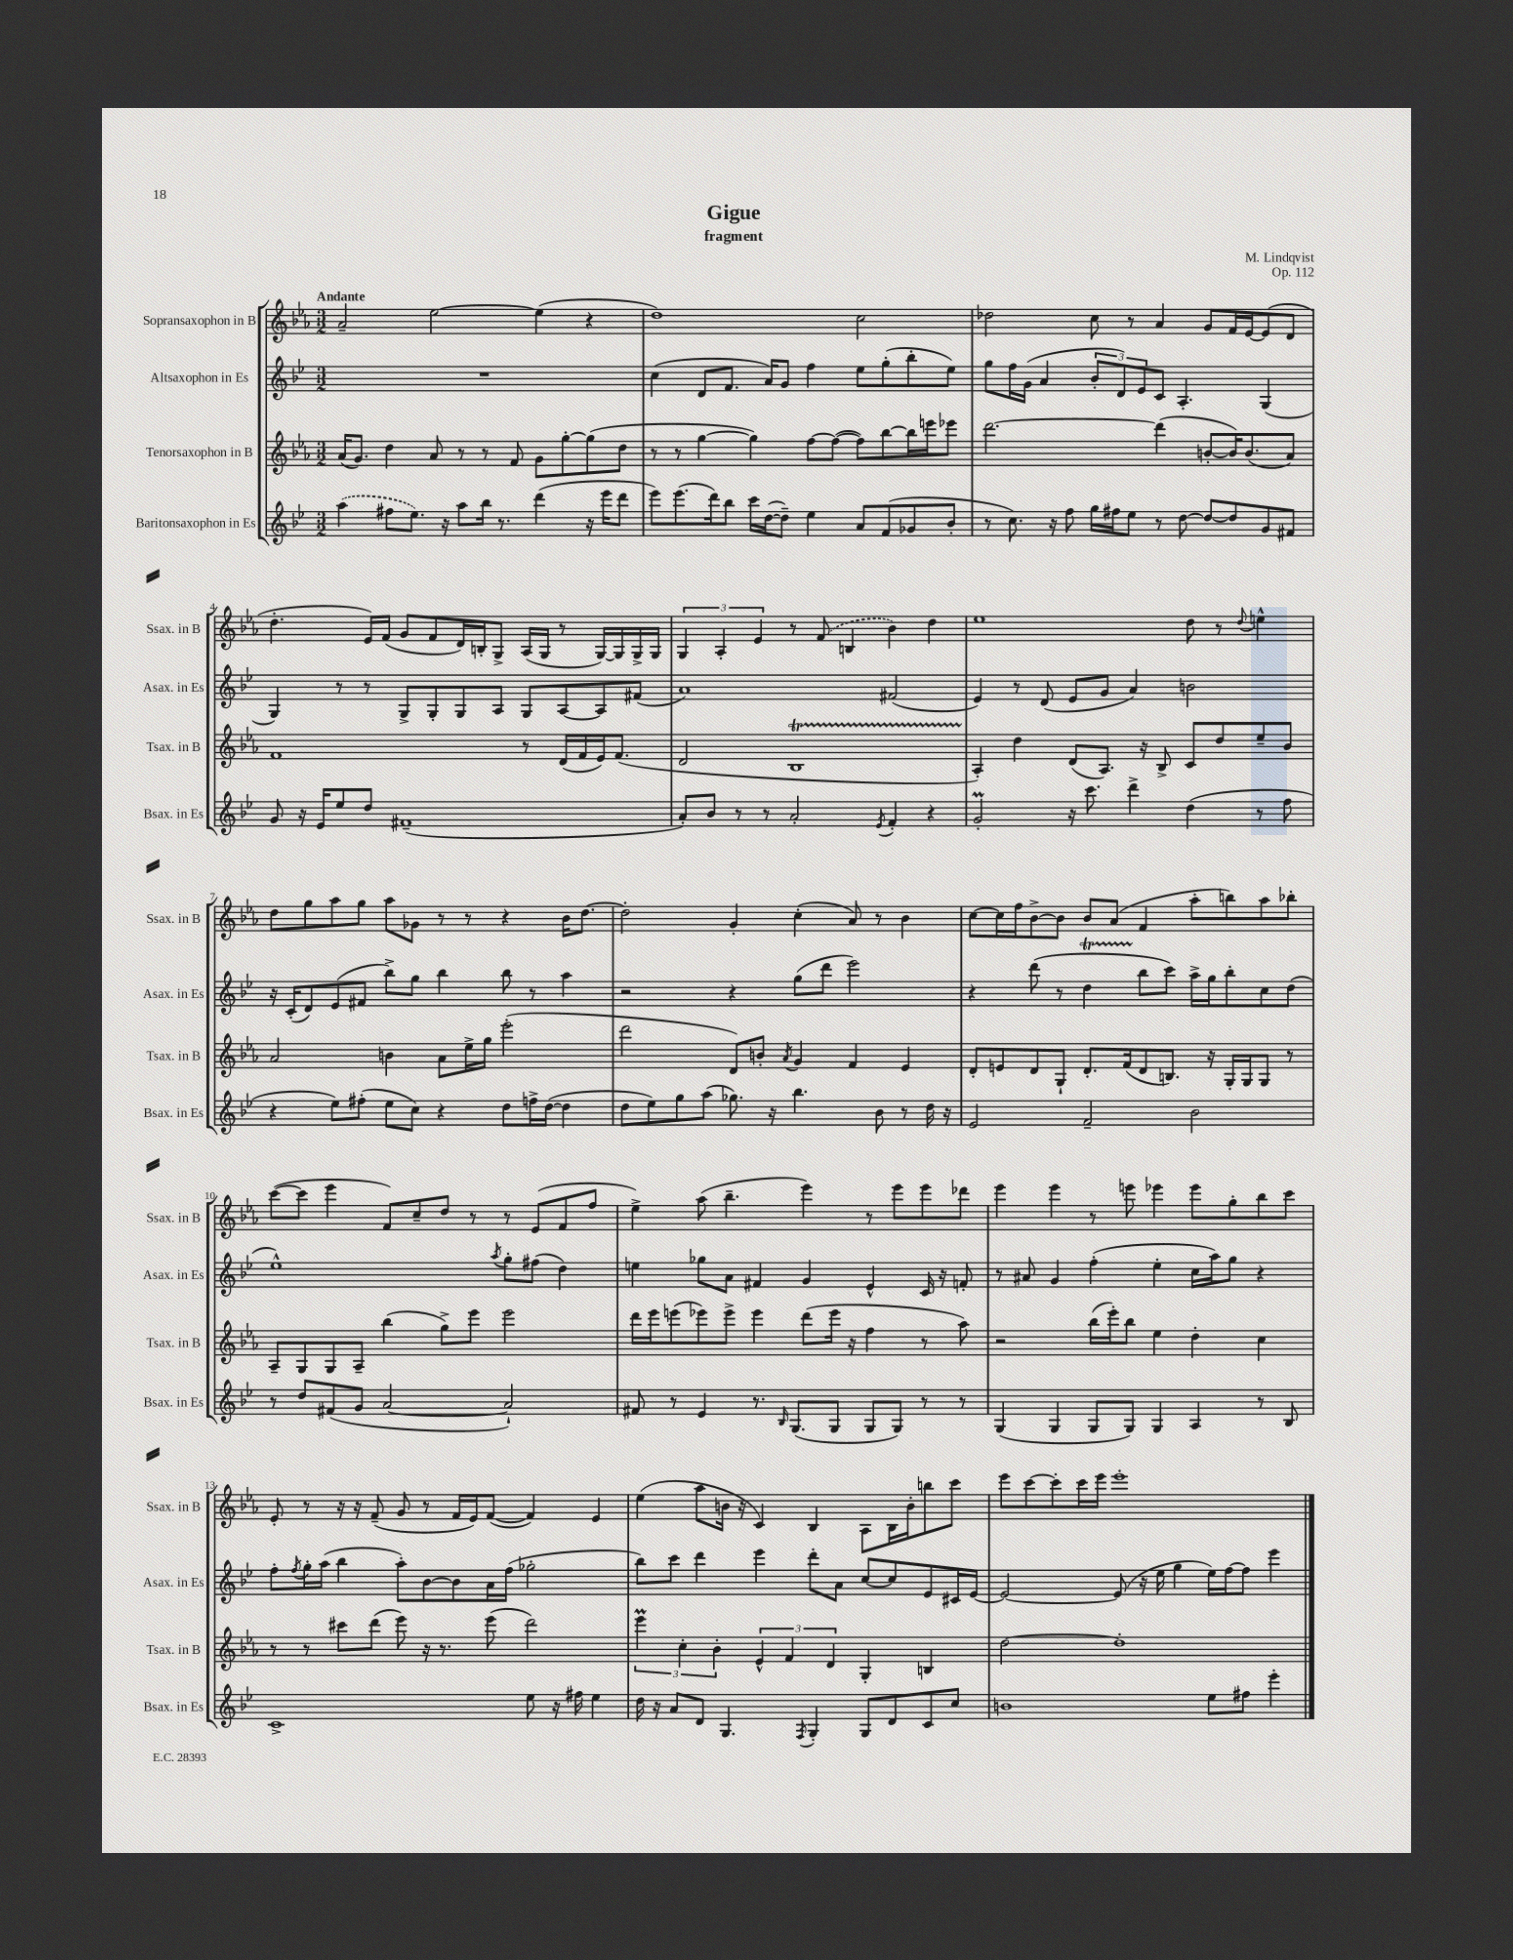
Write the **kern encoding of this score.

**kern	**kern	**kern	**kern
*part4	*part3	*part2	*part1
*staff4	*staff3	*staff2	*staff1
*I"Baritonsaxophon in Es	*I"Tenorsaxophon in B	*I"Altsaxophon in Es	*I"Sopransaxophon in B
*I'Bsax. in Es	*I'Tsax. in B	*I'Asax. in Es	*I'Ssax. in B
*clefG2	*clefG2	*clefG2	*clefG2
*k[b-e-]	*k[b-e-a-]	*k[b-e-]	*k[b-e-a-]
*M3/2	*M3/2	*M3/2	*M3/2
=1	=1	=1	=1
!	!	!	!LO:TX:a:B:t=Andante
(4aa\	(16a-/KL	1.r	2a-~/
.	8.g/J)	.	.
8ff#X\L	4dd\	.	.
8.ee-\J)	.	.	.
.	8a-/	.	[2ee-\
16r	.	.	.
8aa\L	8r	.	.
16bb-\Jk	8r	.	.
8.r	.	.	.
.	8f/	.	.
(4ddd\	8g\L	.	(4ee-\]
.	[8gg'\	.	.
16r	(8gg\]	.	4r
16eee-\KL	.	.	.
8ddd\J	8dd\J	.	.
=2	=2	=2	=2
8eee-\L)	8r	(4cc\	1dd)
(8.eee-\	8r	.	.
.	[4gg\	8d/L	.
16ddd\k)	.	.	.
8bb-\J	.	8.f/J	.
16ccc\LL	4gg\])	.	.
([16dd\J	.	16a/KL)	.
8dd~\J])	.	8g/J	.
4ee-\	[8ff\L	4ff\	.
.	(8ff\J_	.	.
8a/L	8ff\L])	8ee-\L	2cc\
(8f/	[8bb-\	(8gg'\	.
8g-X/	16bb-\L]	8bb-'\	.
.	16eeen\J	.	.
8b-'/J	8eee-X\J	8ee-\J)	.
=3	=3	=3	=3
8r	[2.ddd\	8gg\L	2dd-X\
8.cc\)	.	16ff\L	.
.	.	(16g\JJ	.
.	.	4a/	.
16r	.	.	.
8ff\	.	.	.
16gg\LL	.	12b-'/L	8cc\
16ff#X\J	.	.	.
.	.	12d/)	.
8ee-\J	.	.	8r
.	.	12e-/	.
8r	(4ddd\]	8c/J	4a-/
[8dd\	.	4.A'/	.
8dd/L_	[8bn'/L	.	8g/L
8dd/]	16b/K])	.	16f/L
.	(8.b/	.	[16e-/J
8g/	.	(4G/	(8e-/]
8f#X/J	8a-/J)	.	8d/J
!!LO:LB:g=z
=4	=4	=4	=4
8g/	1f	4G/)	4.dd'\
16r	.	.	.
16e-/KL	.	.	.
8ee-/	.	8r	.
8dd/J	.	8r	16e-/LL)
.	.	.	(16f/JJ
(1f#X~	.	8G^/L	8g/L
.	.	8G'/	8f/
.	.	8G/	16d/L)
.	.	.	16Bn'/J
.	.	8A/J	8G^/J
.	8r	8G/L	(16A-/LL
.	.	.	16G/JJ
.	(16d/LL	[8A/	8r
.	16f/	.	.
.	16e-/J)	8A/]	[16G/LL)
.	(8.f/J	.	16G/]
.	.	(8f#X/J	16G^/
.	.	.	16G/JJ
=5	=5	=5	=5
8a'/L)	2d/	1a)	6G/
8b-/J	.	.	.
.	.	.	6A-'/
8r	.	.	.
.	.	.	6e-/
8r	.	.	.
2a'/	1B-T	.	8r
.	.	.	(8f/
.	.	.	4Bn/
8qe-/	.	.	.
4f'/	.	(2f#X/	4b-\)
4r	.	.	4dd\
=6	=6	=6	=6
2gM'/	4A-'/)	4e-/)	1ee-
.	4dd\	8r	.
.	.	(8d/	.
16r	(8d/L	8e-/L	.
8.ccc\	.	.	.
.	8.A-/J)	8g/J	.
4ddd^\	.	4a/)	.
.	16r	.	.
.	8B-^/	.	.
(4dd\	8c/L	2bn\	8dd\
.	8dd/	.	8r
.	.	.	8qqdd/
8r	8ee-~/	.	4een^^\
8ff\	8b-/J	.	.
!!LO:LB:g=z
=7	=7	=7	=7
4r	2a-/	16r	8dd\L
.	.	(16c'/KL	.
.	.	8d/)	8gg\
8ee-\L)	.	(8e-/	8aa-\
(8ff#X'\J	.	8f#X/J	8gg\J
8ee-\L	4bn\	8bb-^\L)	8aa-\L
8cc\J)	.	8gg\J	8g-X\J
4r	8a-\L	4bb-\	8r
.	16ee-^\L	.	8r
.	16gg\JJ	.	.
8dd\L	(2eee-'\	8bb-\	4r
16ffn^\L	.	8r	.
([16dd\JJ	.	.	.
4dd\]	.	4aa\	16b-\KL
.	.	.	[8.dd\J
=8	=8	=8	=8
8dd\L	2ddd\	2r	2dd'\]
8ee-\)	.	.	.
8gg\	.	.	.
(8aa\J	.	.	.
8.gg-X\)	8d/L)	4r	4g'/
.	8bn'/J	.	.
16r	.	.	.
.	8qa-/	.	.
4.bb-\	4g/	(8gg\L	(4cc'\
.	.	8ddd\J	.
.	4f/	2eee-\)	8a-/)
8b-\	.	.	8r
8r	4e-/	.	4b-\
16dd\	.	.	.
16r	.	.	.
=9	=9	=9	=9
2e-/	8d'/L	4r	[8cc\L
.	8en/	.	16cc\L]
.	.	.	16ff\J
.	8d/	(8ddd\	[8b-^\
.	8G`/J	8r	8b-\J]
2f~/	8.d'/L	4ddt\	8b-/L
.	.	.	(8a-/J
.	(16f/k	.	.
.	8d/	8bb-\L	4f/
.	8.Bn/J)	8ccc\J)	.
2b-\	.	16aa^\LL	8aa-'\L
.	16r	16gg\J	.
.	16G'/LL	8bb-'\	8bbn\)
.	16G/J	.	.
.	8G/J	8cc\	8aa-\
.	8r	(8dd\J	8bb-X'\J
!!LO:LB:g=z
=10	=10	=10	=10
8r	8A-~/L	1ee-^^)	([8ccc\L
8dd/L	8G/	.	8ccc\J]
(8f#X/	8G/	.	4eee-\
8g/J	8A-~/J	.	.
[2a/	(4bb-\	.	8f/L)
.	.	.	8cc~/
.	8gg^\L)	.	8dd/J
.	8eee-\J	.	8r
.	.	8qaa/	.
2a`/])	2eee-\	8gg'\L	8r
.	.	(8ff#X\J	(8e-/L
.	.	4dd\)	8f/
.	.	.	8ff/J
=11	=11	=11	=11
8f#X/	16ddd\LL	4een\	4ee-^\)
.	16eee-\J	.	.
8r	(8eeen\	.	.
4e-/	8eee-X\)	8gg-X\L	(8aa-\
.	8eee-^\J	8a\J	4.bb-~\
8.r	4eee-\	4f#X/	.
16qqB-/	.	.	.
(8.G/L	.	.	.
.	(8ddd\L	4g/	4eee-\)
8G/J	16eee-\Jk	.	.
.	16r	.	.
8G/L	4ff\	4e-^^/	8r
8G/J)	.	.	8eee-\L
8r	8r	16c/	8eee-\
.	.	16r	.
8r	8aa-\)	8fn'/	8ddd-X\J
=12	=12	=12	=12
(4G/	2r	8r	4eee-\
.	.	8a#X/	.
4G/	.	4g/	4eee-\
8G/L	(16bb-\LL	(4ff'\	8r
.	16eee-'\J)	.	.
8G/J)	8bb-\J	.	8eeen\
4G/	4ee-\	4ee-'\	4eee-X\
4A/	4dd'\	16cc\LL	8eee-\L
.	.	16aa\J)	.
.	.	8gg\J	8gg'\
8r	4cc\	4r	8bb-\
8B-/	.	.	8ccc\J
!!LO:LB:g=z
=13	=13	=13	=13
1c^	8r	8ff'\L	8e-'/
.	.	8qff/	.
.	8r	16gg'\L	8r
.	.	(16aa\JJ	.
.	8ccc#X\L	4bb-\	16r
.	.	.	16r
.	(8ddd\J	.	(8f~/
.	8eee-\)	8aa'\L)	8g/
.	16r	[8b-\	8r
.	8.r	.	.
.	.	8b-\]	16f/LL
.	.	.	16e-/J)
.	(8eee-\	16a\L	([8f/J
.	.	(16ff\JJ	.
8ee-\	2ddd\)	2gg-X'\	4f/])
16r	.	.	.
16ff#X\	.	.	.
4ee-\	.	.	4e-/
=14	=14	=14	=14
16dd\	6eee-M\	8bb-\L)	(4ee-\
16r	.	.	.
8a/L	.	8ccc\J	.
.	6cc'\	.	.
8d/J	.	4ddd\	8aa-\L
.	6b-'\	.	.
4.G/	.	.	16bn\Jk
.	.	.	16r
.	6e-^^/	4eee-\	4c/)
.	6f/	.	.
8qF/	.	.	.
4G'/	.	8ddd'\L	4B-/
.	6d/	.	.
.	.	8a\J	.
8G/L	4G'/	[8cc/L	8A-\L
8d/	.	8cc/]	16B-\L
.	.	.	16b'\J
8c/	4Bn/	8e-/	8bbn\
8cc/J	.	16c#X/L	8ccc\J
.	.	[16e-/JJ	.
=15	=15	=15	=15
1bn	[2dd\	2e-/_	8eee-\L
.	.	.	[8ccc\
.	.	.	8ccc'\]
.	.	.	16ccc\L
.	.	.	16eee-\JJ
.	1dd']	(8e-/]	1eee-'
.	.	16r	.
.	.	16ee-\	.
.	.	4gg\	.
8ee-\L	.	16ee-\LL)	.
.	.	[16ff\J	.
8ff#X\J	.	8ff\J]	.
4eee-'\	.	4eee-\	.
==	==	==	==
*-	*-	*-	*-
